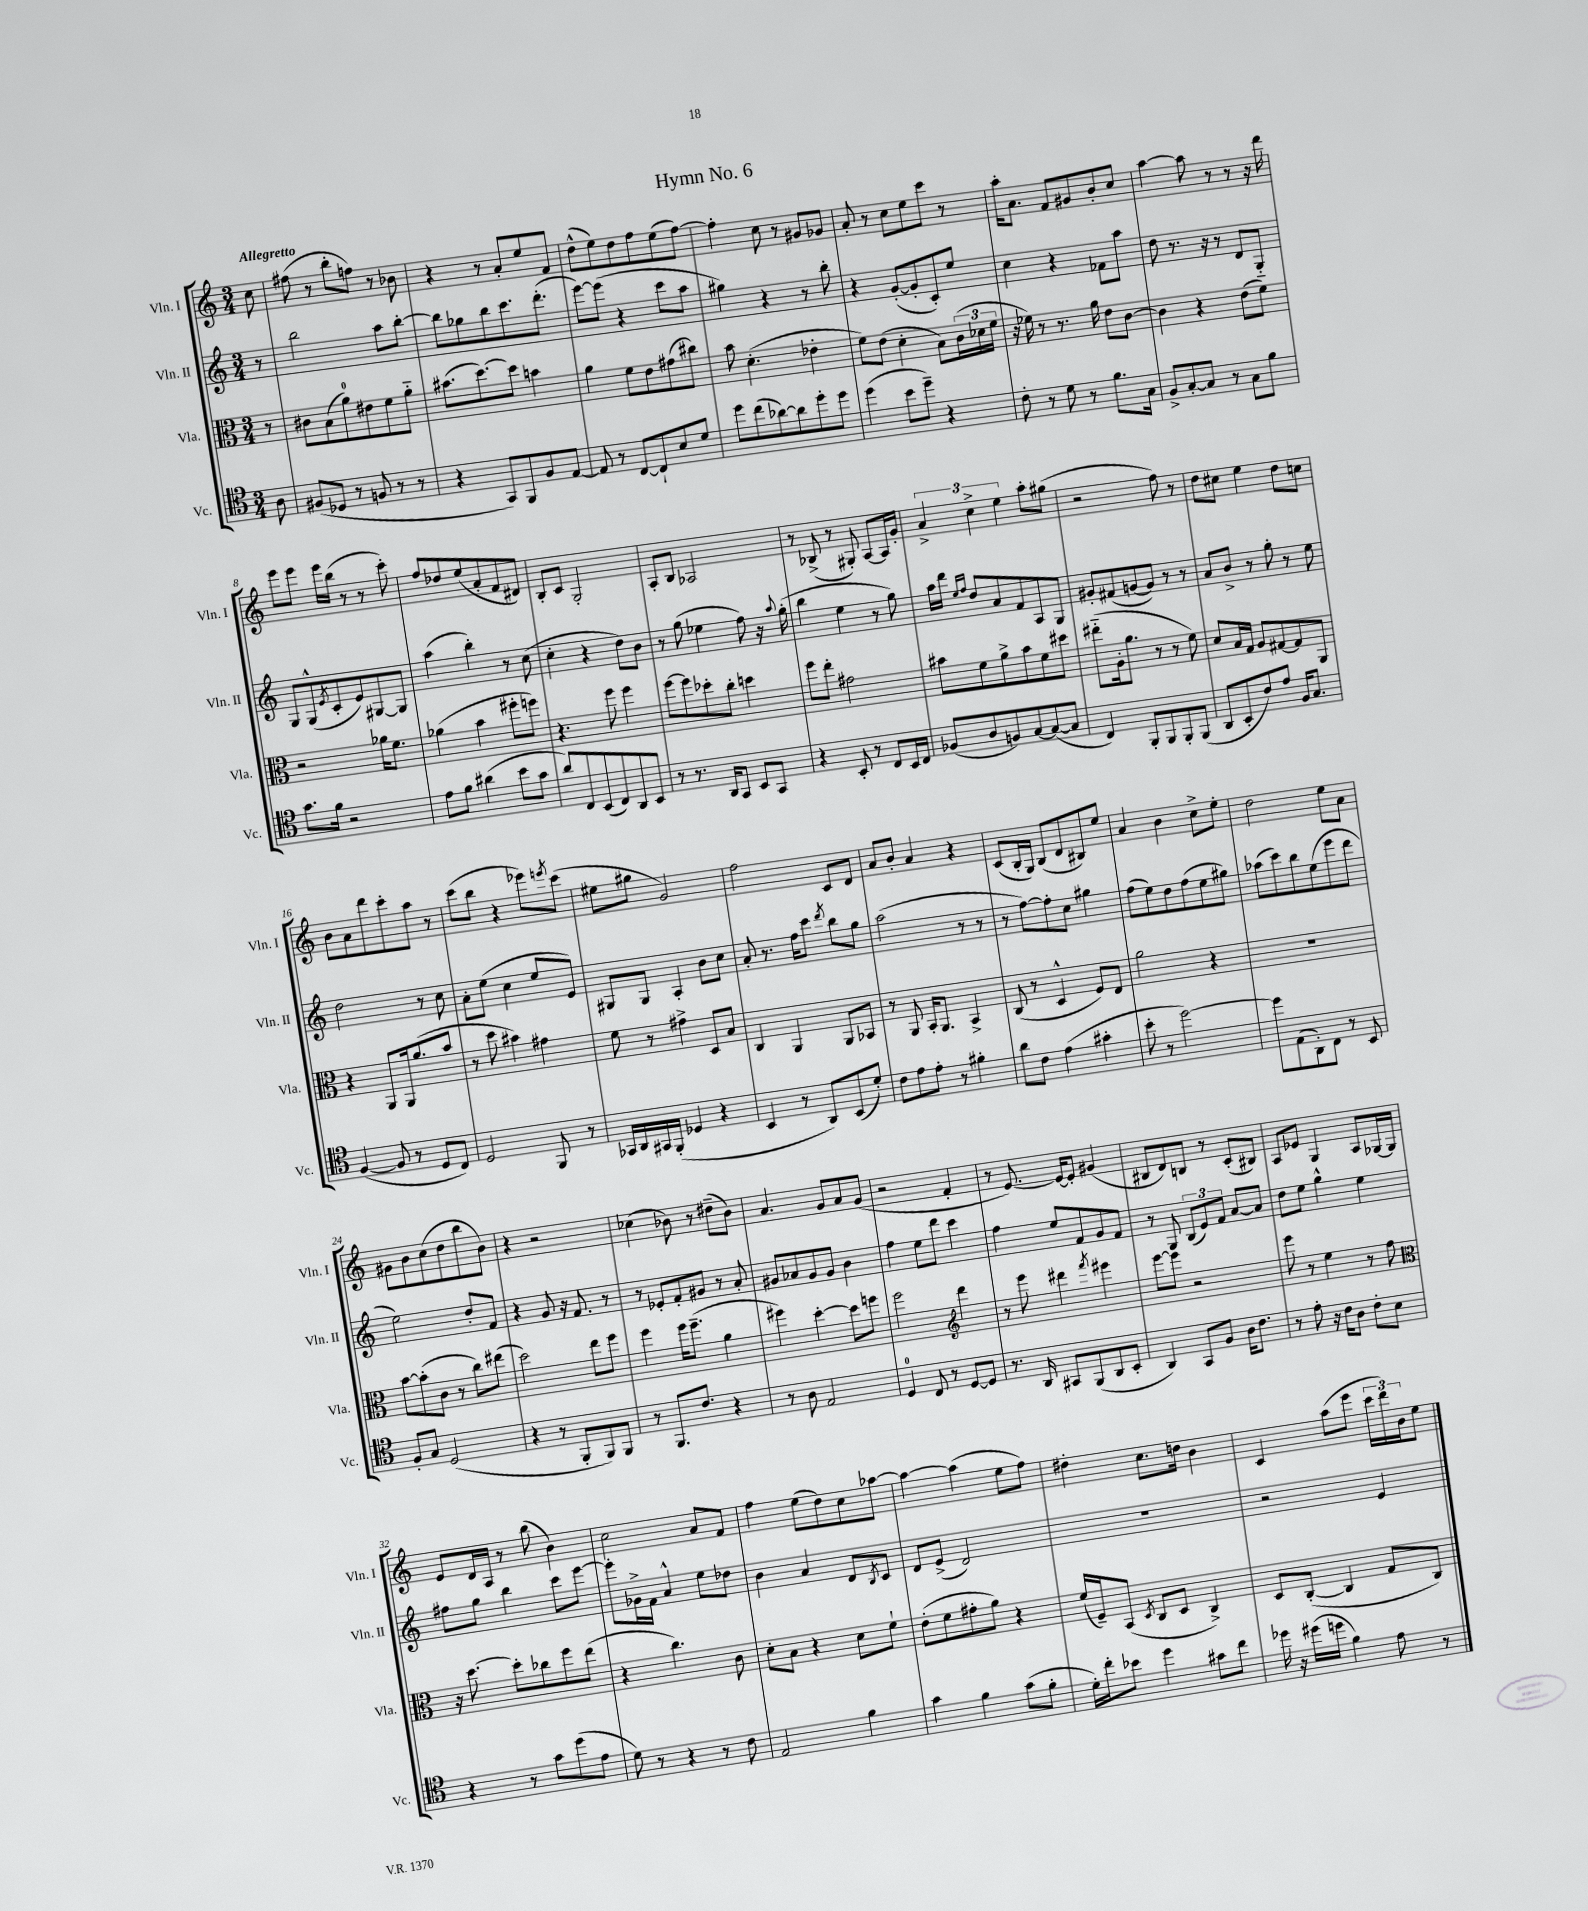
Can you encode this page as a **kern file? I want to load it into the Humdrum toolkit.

**kern	**kern	**kern	**kern
*staff4	*staff3	*staff2	*staff1
*clefC4	*clefC3	*clefG2	*clefG2
*k[]	*k[]	*k[]	*k[]
*M3/4	*M3/4	*M3/4	*M3/4
8A\	8r	8r	8cc\
=	=	=	=
(8F#/L	8c#\L	2bb\	(8ff#\
8D-/J	(8B\	.	8r
8r	8a\)	.	8bb'\L
8F/	8e#\	.	8ff\J)
8r	8f\	8aa\L	8r
8r	8a'~\J	[8bb'\J	8b-\
=	=	=	=
4r	(8.b#\L	8bb\]L	4r
.	.	8gg-\	.
.	[8.dd\)	.	.
8GG/L)	.	8bb\	8r
8FF/	8dd\]J	8.ccc\	8a'/L
8F/	4b\	.	8ee/
.	.	(8.ddd'\J	.
[8E/J	.	.	8f/J
=	=	=	=
8E/]	4a\	[8eee\L)	(8dd^^\L
8r	.	(8eee\]J	8ee\)
[8C/L	8f\L	4r	8dd\
8C`/]	8e\	.	8ff\
8B/	(8g#\	8ccc\L	(8ee\
8d/J	8cc#\J)	8aa\J	[8ff\J)
=	=	=	=
8dd\L	8b\	4gg#\)	4ff'\]
(8cc\	(4.d'\	.	.
[8a-\)	.	4r	8cc\
8a-\]	.	.	8r
8dd'\	4e-'\	8r	8g#/L
8dd\J	.	8bb'\	8g-/J
=	=	=	=
(4dd\	8f\L)	4r	8a'/
.	(8e\J	.	8r
8b\L	4d'\	([8g'/L	8cc\L
8dd~\J)	.	8g'/]	8ee\
4r	8B\L)	8c'/)	8ccc\J
.	(24c\L	8ee/J	8r
.	24d-\	.	.
.	24f\JJ	.	.
=	=	=	=
8c'\	16r	4cc\	16aa'\LK
.	16f-\)	.	8.a\J
8r	8r	.	.
8d\	8.r	4r	8f/L
8r	.	.	8g#/
.	16a\	.	.
8.f\L	8e\L	8f-\L	8b'/
.	[8c\J	8aa\J	8cc/J
16G\Jk	.	.	.
=	=	=	=
8F^/L	4c\]	8dd\	[4aa\
[8G'/	.	8.r	.
8G/]J	4r	.	8aa\]
.	.	16r	.
8r	.	8r	8r
8G\L	(8e\L	8d/L	8r
8f\J	8f\J)	8G'~/J	16r
.	.	.	16ddd\
=	=	=	=
8.g\L	2r	8G/L	8eee\L
.	.	(8G^^/	8eee\J
16f\Jk	.	.	.
.	.	8qe/	.
2r	.	8c'/	16eee\LL
.	.	.	(16bb\JJ
.	.	8e/)	8r
.	16a-\LK	[8G#/	8r
.	8.f\J	.	.
.	.	8G#/]J	8ccc'\)
=	=	=	=
8e\L	(4a-\	(4aa\	8ff/L
8f\J	.	.	8dd-/
(4a#\	4b\	4bb'\)	(8ee/
.	.	.	8a'/
8b\L	8ff#'\L	8r	8f/
8g\J	8ff\J)	(8cc\	8d#/J)
=	=	=	=
8a/L)	4.r	4cc'\	8B'/L
8C/	.	.	8c/J
(8BB/	.	4r	2G'/
8C/)	8ff\	.	.
8AA/	4ff\	8dd\L)	.
8BB/J	.	8b\J	.
=	=	=	=
8r	[8ff\L	8r	8A'/L
8.r	8ff\]	(8gg\	8B/J
.	8dd-'\	4ee-\	2A-/
16AA/LK	.	.	.
8GG/J	8cc'\J	.	.
8BB/L	4dd\	8ff\)	.
8GG/J	.	16r	.
.	.	8qqaa/	.
.	.	(16gg'\	.
=	=	=	=
4r	8ff\L	4bb\	8r
.	8ee'\J	.	(8B-^/
8BB'/	2g#\	4ee\	8r
8r	.	.	8G#'/)
8C/L	.	8r	[8A/L
16BB/L	.	8gg\)	16A/]L
16C/JJ	.	.	16g'/JJ
=	=	=	=
(8F-/L	8b#\L	16aa\LL	6a^/
.	.	16ddd\JJ	.
.	.	16qqee/LL	.
.	.	16qqff/JJ	.
8A/	8f\	8dd/L	.
.	.	.	6cc^\
8F/)	8a^\	8a/	.
.	.	.	6ee\
[8G/	8b#\	8f/	.
(8G/_	8f\	8A/	8aa'\L
8G/]J	8dd#\J	8G/J	(8gg#\J
=	=	=	=
4C/)	(8ee#'~\L	8g#'/L	2r
.	16A'\k	(8f#/	.
.	8.a\J	.	.
8FF'/L	.	[8g/	.
8FF/	8r	8g/]J)	.
8FF'/	8r	8r	8ff\)
(8FF/J	8f\)	8r	8r
=	=	=	=
8AA/L	8d/L	8a/L	8dd\L
8BB'/	16B/L	8b^/J	8cc#\J
.	16G/JJ	.	.
8c/)	8A/L	8r	4ee\
8e/J	[8G#/	8gg'\	.
16F/LK	8G#/]	8r	8dd\L
8.G/J	.	.	.
.	8AA/J	8ee\	8cc\J
=	=	=	=
([4F/	4r	2dd\	8b\L
.	.	.	8a\
8F/]	8AA/L	.	8ddd\
8r	16AA/k	.	8ccc'\
.	(8.a/	.	.
8D/L	.	8r	8aa\J
8C/J)	8b/J	8cc\	8r
=	=	=	=
2D/	8r	8a'\L	(8ccc\L
.	8dd\	(8ee\J	8bb\J
.	4b#\)	4cc\	4r
8FF/	4g#\	8ee/L	8eee-\L)
.	.	.	8qeee/
8r	.	8e/J)	(8ccc\J
=	=	=	=
16GG-/LL	8f\	8G#/L	8ee#\L
16AA/	.	.	.
16GG#/	8r	8G#/J	8gg#\J
(16FF'/JJ	.	.	.
4D-/	4g#^\	4A'/	2g/)
4r	8D/L	8b\L	.
.	8B/J	8cc\J	.
=	=	=	=
4BB/	4C/	8a'/	2ff\
.	.	8.r	.
8r	4AA/	.	.
.	.	16ff\LK	.
8AA/L)	.	8ccc\J	.
.	.	8qddd/	.
(8BB/	8AA/L	8bb\L	8c/L
8d'/J)	8BB-/J	8gg\J	8d/J
=	=	=	=
8c\L	8r	(2aa\	8a/L
8e\	8AA/	.	8b'/J
8e'\J	16BB'/LK	.	4a/
.	8.AA/J	.	.
8r	.	.	.
4f#'\	4BB^/	8r	4r
.	.	8r	.
=	=	=	=
8a\L	(8C/	8r	(8c/L
8c\J	8r	[8ff\L)	16B'/L
.	.	.	16G/JJ)
(4e\	4D^^/	8ff'\]	(8B/L
.	.	8cc\J	8d/
4g#'\	8F/L)	4gg#\	8B#/)
.	8E/J	.	8ee/J
=	=	=	=
8b'\	2a\	(8ff\L	4a/
8r	.	8ee\)	.
[2dd\)	.	8dd\	4b\
.	.	(8ff\	.
.	4r	8ee\	8cc^\L
.	.	8gg#\J)	8ee'\J
=	=	=	=
8dd\]L	2.r	(8aa-\L	2dd\
(8E\	.	8ccc\)	.
8AA'\)	.	8bb\	.
8C\J	.	(8ee\	.
8r	.	8eee\	8ee\L
8BB/	.	8ddd\J	8a\J
=	=	=	=
8F'/L	[8b\L	2ee\)	8g#\L
8G/J	(8b'\]	.	8b\
(2D/	8c\J	.	(8cc\
.	8r	.	8dd\
.	8cc\L)	8dd'/L	8bb\
.	(8ee#\J	8f/J	8b\J)
=	=	=	=
4r	2dd\)	4r	4r
8r	.	8g/	2r
8FF'/L	.	16r	.
.	.	8.f/	.
8FF/)	8ee\L	.	.
8FF/J	8ff\J	8r	.
=	=	=	=
8r	4ff\	8r	(4cc-\
8.FF/L	.	8e-'/L	.
.	16ff\LK	8f'/	8b-\)
8.c/J	(8.ff~\J	.	.
.	.	8g#/J	8r
4r	4a\	8r	(8dd#~\L
.	.	8a'/	8b-\J)
=	=	=	=
8r	4ff#\)	8g#/L	4.a/
8A\	.	8a-/	.
2E/	[4dd'\	8g#/	.
.	.	8g#/J	8g/L
.	8dd\]L	4b\	8a/
.	8ff\J	.	(8g/J
=	=	=	=
4D/	2ff\	4ff\	2r
8C/	.	8ee\L	.
8r	.	8ddd\J	.
*	*clefG2	*	*
[8D/L	4ddd\	4ccc\	4f'/
8D/]J	.	.	.
=	=	=	=
8.r	8r	4ff\	8r
.	8eee\	.	[8.e/)
16AA/	.	.	.
8GG#/L	4ddd#\	8ee/L	.
.	.	.	16e/_LK
(8FF/	.	8f/	8e'/]J
.	8qfff/	.	.
8AA/	4eee#\	8g/	(4g#/
8BB'/J	.	8f/J	.
=	=	=	=
4AA/)	[8eee\L	8r	8B#/L
.	8eee\]J	8G/	8d/)
8GG/L	2r	(12B/L	8B/J
.	.	12e/)	.
8F/J	.	.	8r
.	.	12f/J	.
16A\LK	.	[8a/L	(8c'/L
8.c\J	.	.	.
.	.	8a/]J	8B#/J)
=	=	=	=
8r	8eee\	8dd\L	8A/L
8e'\	8r	8ee\J	8e-/J
16r	4ee\	4gg^^\	4G/
16c\LK	.	.	.
8A\J	.	.	.
8c'\L	8r	4ee\	8A/L
8B\J	8ff\	.	[16G-/L
.	.	.	16G-/]JJ
=	=	=	=
*	*clefC3	*	*
4r	16r	8ff#\L	8e/L
.	[8.dd\	.	.
.	.	8gg\J	16d/L
.	.	.	16A/JJ
8r	8dd'\]L	4bb\	8r
8g\L	8cc-\	.	(8bb\
(8dd\	8ff\	8ccc\L	4b\)
8e\J	(8ee\J	[8eee\J	.
=	=	=	=
8d\)	4r	8eee'\]L	2cc\
8r	.	16g-^\L	.
.	.	16f\JJ	.
4r	4.cc\)	4a^^/	.
8r	.	8ee\L	8a/L
8c\	8c\	8dd-\J	8f/J
=	=	=	=
2E/	8d'\L	4b\	4ff\
.	8B\J	.	.
.	4r	4a/	(8ee\L
.	.	.	8dd\)
4f\	8d\L	8d/L	8cc\
.	.	8qB/	.
.	8f`\J	8c/J	[8aa-\J
=	=	=	=
4g\	(8e'\L	8d/L	4aa-\_
.	8f\	(8e^/J	.
4f\	8g#'\	2d/)	(4aa-\]
.	8a\J)	.	.
(8g\L	4r	.	8ee\L
8f'\J	.	.	8ff\J)
=	=	=	=
16d'\LL)	(16f/LL	2.r	4dd#'\
16cc'\J	16F~/J)	.	.
8b-\J	(8BB/J	.	.
.	8qD/	.	.
4dd\	8C/L	.	8.cc\L
.	8D/J	.	.
.	.	.	16dd\Jk
8g#\L	4C^/)	.	4b\
8cc\J	.	.	.
=	=	=	=
16dd-\	8D/L	2r	4c/
16r	.	.	.
(16dd#\LL	([8C'/J	.	.
16dd\JJ	.	.	.
4f\)	4C/]	.	(8aa\L
.	.	.	8eee\J
8e\	8G/L	4e/	24ccc\LL
.	.	.	24ddd\)
.	.	.	24b\J
8r	8C/J)	.	8ee\J
==	==	==	==
*-	*-	*-	*-
